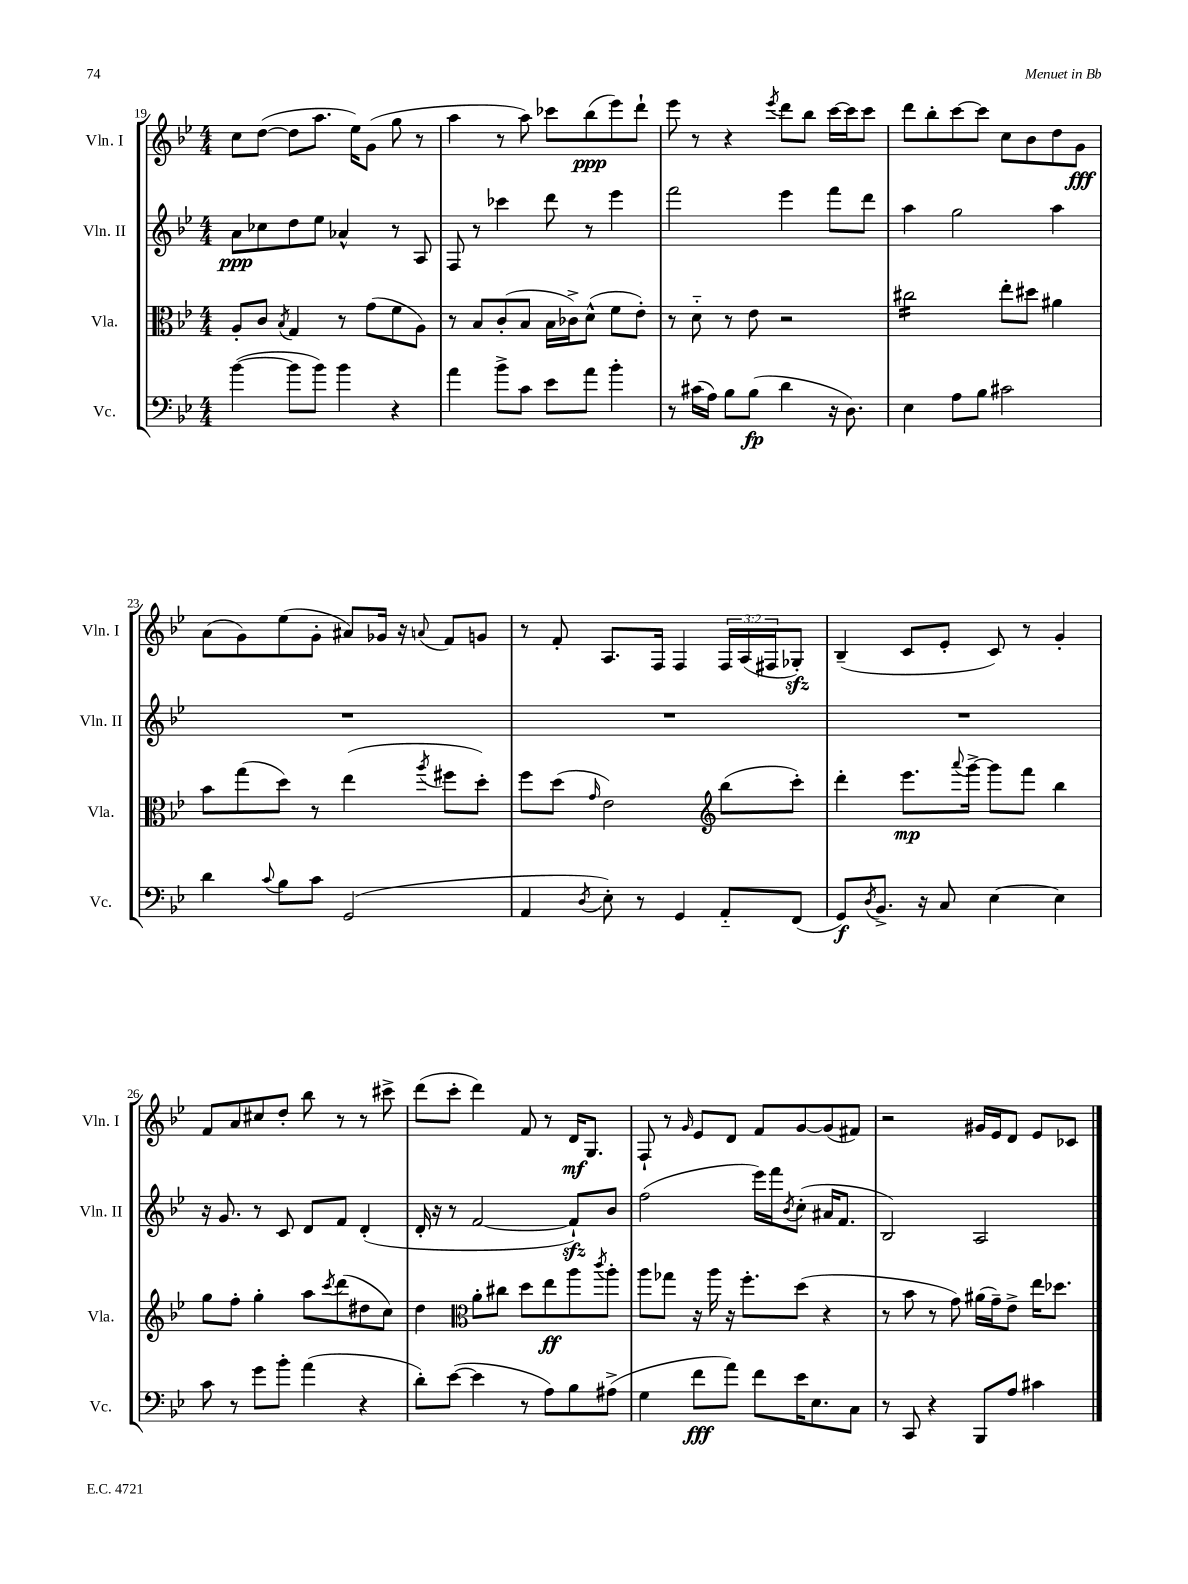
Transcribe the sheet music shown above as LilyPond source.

<<
\new StaffGroup <<
\new Staff = "s0" \with { instrumentName = "Vln. I" shortInstrumentName = "Vln. I" } {
    \clef treble \key bes \major \numericTimeSignature \time 4/4 \override Staff.TupletNumber.text = #tuplet-number::calc-fraction-text
    c''8 d''8~( d''8 a''8. ees''16) g'8( g''8 r8 |
    a''4 r8 a''8) ces'''8 bes''8\ppp( ees'''8) d'''8-! |
    ees'''8 r8 r4 \acciaccatura { ees'''8 } d'''8 bes''8 c'''16~ c'''16 c'''8 |
    d'''8 bes''8-. c'''8~ c'''8 c''8 bes'8 d''8 g'8\fff |
    a'8( g'8) ees''8( g'8-. ais'8) ges'16 r16 \appoggiatura { a'8 } f'8 g'8 |
    r8 f'8-. a8. f16 f4 \tuplet 3/2 { f16 a16( fis16 } ges8-.\sfz) |
    bes4--( c'8 ees'8-. c'8) r8 g'4-. |
    f'8 a'8 cis''8 d''8-. bes''8 r8 r8 cis'''8-> |
    d'''8( c'''8-. d'''4) f'8 r8 d'16\mf g8. |
    f8-! r8 \grace { g'16 } ees'8 d'8 f'8 g'8~ g'8( fis'8) |
    r2 gis'16 ees'16 d'8 ees'8 ces'8 \bar "|." |
}
\new Staff = "s1" \with { instrumentName = "Vln. II" shortInstrumentName = "Vln. II" } {
    \clef treble \key bes \major \numericTimeSignature \time 4/4
    a'8\ppp ces''8 d''8 ees''8 aes'4-^ r8 a8 |
    f8 r8 ces'''4 d'''8 r8 ees'''4 |
    f'''2 ees'''4 f'''8 d'''8 |
    a''4 g''2 a''4 |
    R1 |
    R1 |
    R1 |
    r16 g'8. r8 c'8 d'8 f'8 d'4-.( |
    d'16-. r16 r8 f'2~ f'8-!\sfz) bes'8 |
    f''2( ees'''16) f'''16 \acciaccatura { bes'8 } c''8-.( ais'16 f'8. |
    bes2) a2 \bar "|." |
}
\new Staff = "s2" \with { instrumentName = "Vla." shortInstrumentName = "Vla." } {
    \clef alto \key bes \major \numericTimeSignature \time 4/4
    a8-. c'8 \acciaccatura { bes8 } g4 r8 g'8( f'8 a8) |
    r8 bes8 c'8-.( bes8 bes16 ces'16->) d'8-^( f'8 ees'8-.) |
    r8 d'8-_ r8 ees'8 r2 |
    cis''2:16 ees''8-. dis''8 ais'4 |
    bes'8 g''8( d''8) r8 ees''4( \acciaccatura { a''8 } fis''8 d''8-.) |
    f''8 d''8( \grace { g'16 } ees'2) \clef treble bes''8( c'''8-.) |
    d'''4-. ees'''8.\mp \appoggiatura { a'''8 } g'''16~-> g'''8 f'''8 bes''4 |
    g''8 f''8-. g''4-. a''8 \acciaccatura { c'''8 } d'''8( dis''8 c''8) |
    d''4 \clef alto a'8-. cis''8 d''8 ees''8\ff a''8 \acciaccatura { c'''8 } a''8-. |
    a''8 ges''8 r16 a''16 r16 f''8.-. d''8( r4 |
    r8 bes'8 r8 g'8) ais'16( g'16--) ees'8-> ees''16 des''8. \bar "|." |
}
\new Staff = "s3" \with { instrumentName = "Vc." shortInstrumentName = "Vc." } {
    \clef bass \key bes \major \numericTimeSignature \time 4/4
    bes'4~( bes'8 bes'8) bes'4 r4 |
    a'4 bes'8-> c'8 ees'8 a'8 bes'4-. |
    r8 cis'16( a16) bes8 bes8\fp( d'4 r16 d8.) |
    ees4 a8 bes8 cis'2 |
    d'4 \appoggiatura { c'8 } bes8 c'8 g,2( |
    a,4 \acciaccatura { d8 } ees8-.) r8 g,4 a,8-_ f,8( |
    g,8\f) \acciaccatura { d8 } bes,8.-> r16 c8 ees4~ ees4 |
    c'8 r8 g'8 bes'8-. a'4( r4 |
    d'8-.) ees'8~( ees'4 r8 a8) bes8 ais8->( |
    g4 f'8\fff a'8) f'8 ees'16 ees8. c8 |
    r8 c,8 r4 bes,,8 a8 cis'4 \bar "|." |
}
>>
>>
\layout { \context { \Score currentBarNumber = #19 } }
